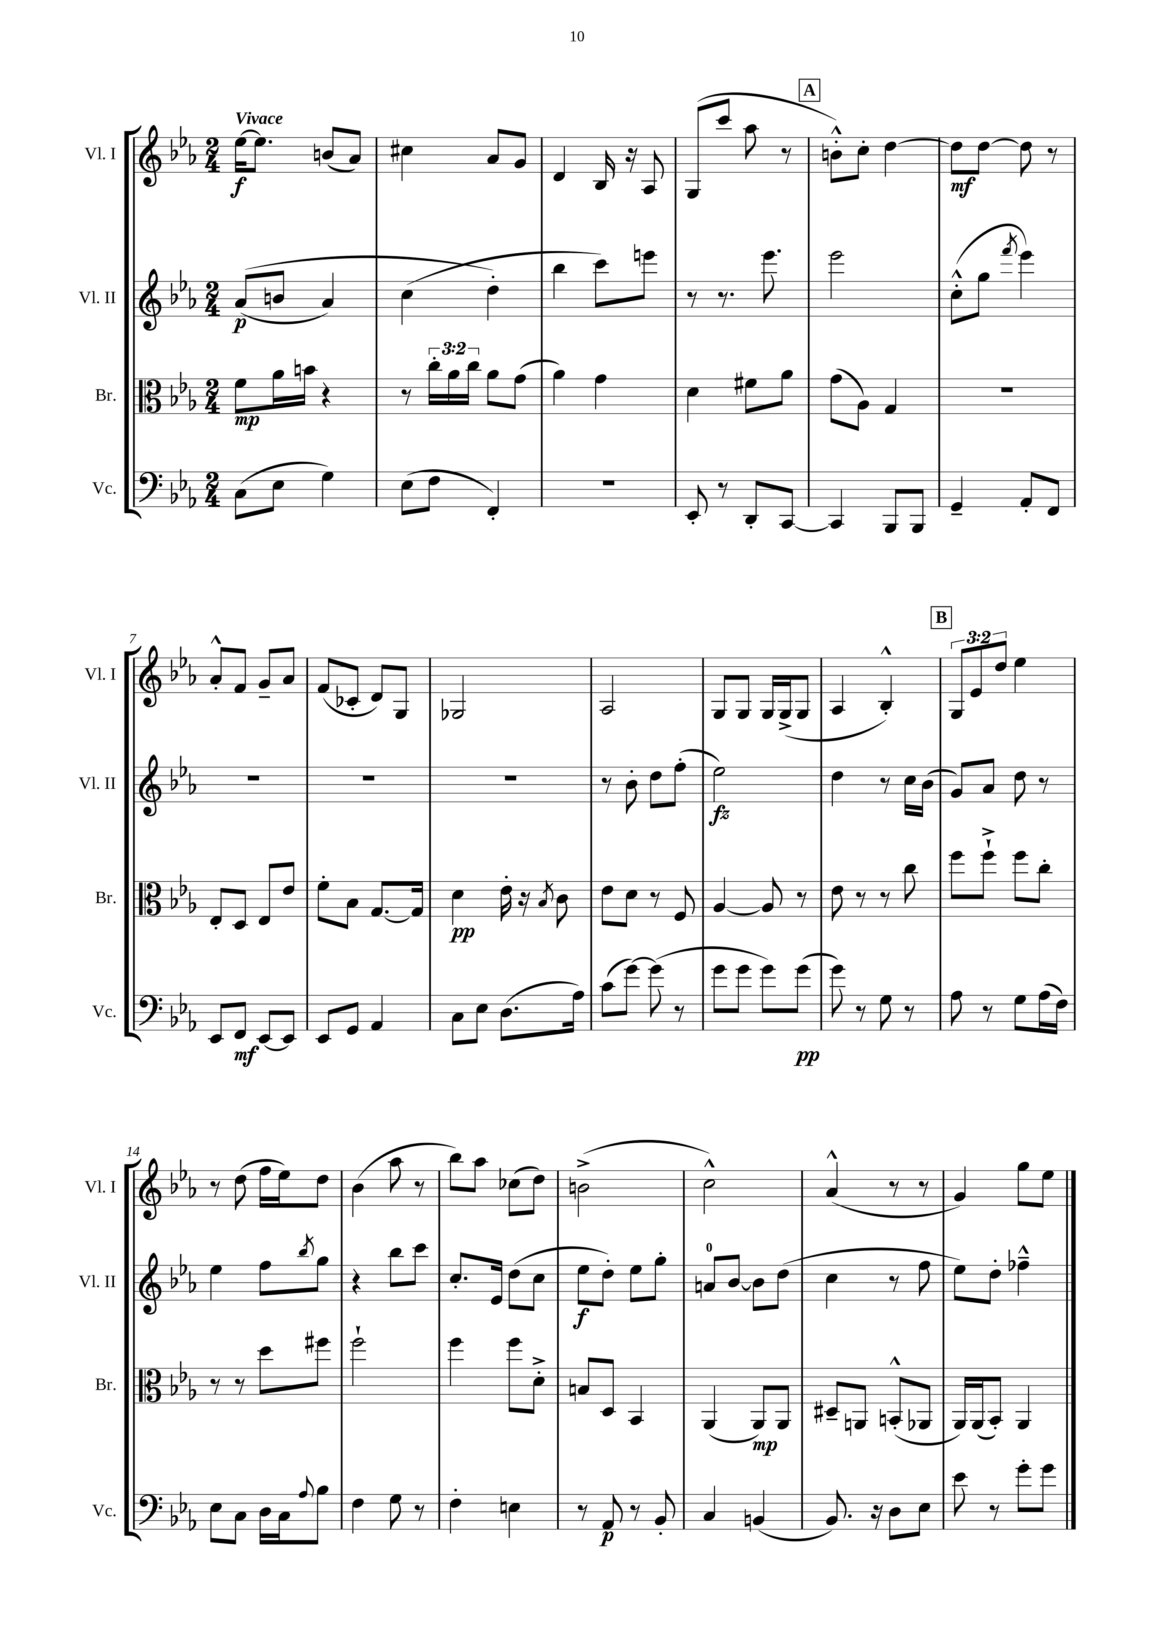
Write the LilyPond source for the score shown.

<<
\new StaffGroup <<
\new Staff = "s0" \with { instrumentName = "Vl. I" shortInstrumentName = "Vl. I" } {
    \clef treble \key ees \major \numericTimeSignature \time 2/4 \override Staff.TupletNumber.text = #tuplet-number::calc-fraction-text \tempo "Vivace"
    ees''16~\f ees''8. b'8( aes'8) |
    cis''4 aes'8 g'8 |
    d'4 bes16 r16 aes8 |
    g8( c'''8 aes''8 r8 |
    \mark \markup { \box "A" } b'8-.-^) c''8-. d''4~ |
    d''8\mf d''8~ d''8 r8 |
    aes'8-.-^ f'8 g'8-- aes'8 |
    f'8( ces'8-. d'8) g8 |
    ges2 |
    aes2 |
    g8 g8 g16 g16->( g8 |
    aes4 bes4-.-^) |
    \mark \markup { \box "B" } \tuplet 3/2 { g8 ees'8 d''8 } ees''4 |
    r8 d''8( f''16 ees''16) d''8 |
    bes'4( aes''8 r8 |
    bes''8) aes''8 ces''8( d''8) |
    b'2->( |
    c''2-^) |
    aes'4-^( r8 r8 |
    g'4) g''8 ees''8 \bar "|." |
}
\new Staff = "s1" \with { instrumentName = "Vl. II" shortInstrumentName = "Vl. II" } {
    \clef treble \key ees \major \numericTimeSignature \time 2/4
    aes'8\p(\( b'8 aes'4) |
    c''4( d''4-.\) |
    bes''4 c'''8) e'''8 |
    r8 r8. ees'''8. |
    \mark \markup { \box "A" } ees'''2 |
    c''8-.-^( g''8 \acciaccatura { f'''8 } ees'''4) |
    R2 |
    R2 |
    R2 |
    r8 bes'8-. d''8 f''8-.( |
    ees''2\fz) |
    d''4 r8 c''16 bes'16( |
    \mark \markup { \box "B" } g'8) aes'8 d''8 r8 |
    ees''4 f''8 \acciaccatura { bes''8 } g''8 |
    r4 bes''8 c'''8 |
    c''8.-. ees'16 d''8( c''8 |
    ees''8\f d''8-.) ees''8 g''8-. |
    a'8-0 bes'8~ bes'8 d''8( |
    c''4 r8 f''8 |
    ees''8) d''8-. fes''4---^ \bar "|." |
}
\new Staff = "s2" \with { instrumentName = "Br." shortInstrumentName = "Br." } {
    \clef alto \key ees \major \numericTimeSignature \time 2/4 \override Staff.TupletNumber.text = #tuplet-number::calc-fraction-text
    f'8\mp aes'16 b'16 r4 |
    r8 \tuplet 3/2 { c''16-. aes'16 c''16 } aes'8 g'8( |
    aes'4) g'4 |
    d'4 fis'8 aes'8 |
    \mark \markup { \box "A" } g'8( aes8) g4 |
    r2 |
    ees8-. d8 ees8 ees'8 |
    f'8-. bes8 g8.~ g16 |
    d'4\pp ees'16-. r16 \acciaccatura { bes8 } c'8 |
    ees'8 d'8 r8 f8 |
    aes4~ aes8 r8 |
    ees'8 r8 r8 c''8 |
    \mark \markup { \box "B" } f''8 f''8-!-> f''8 c''8-. |
    r8 r8 d''8 fis''8 |
    f''2-! |
    f''4 f''8 d'8-.-> |
    b8 d8 bes,4 |
    aes,4( aes,8\mp) aes,8 |
    dis8-- a,8 b,8-.-^( aes,8 |
    aes,16) aes,16( bes,8-.) aes,4 \bar "|." |
}
\new Staff = "s3" \with { instrumentName = "Vc." shortInstrumentName = "Vc." } {
    \clef bass \key ees \major \numericTimeSignature \time 2/4
    c8( ees8 g4) |
    ees8( f8 f,4-.) |
    r2 |
    ees,8-. r8 d,8-. c,8~ |
    \mark \markup { \box "A" } c,4 bes,,8 bes,,8 |
    g,4-- aes,8-. f,8 |
    ees,8 f,8\mf ees,8~ ees,8 |
    ees,8 g,8 aes,4 |
    c8 ees8 d8.( aes16) |
    c'8( g'8~) g'8( r8 |
    g'8 g'8 g'8) g'8\pp( |
    g'8) r8 g8 r8 |
    \mark \markup { \box "B" } aes8 r8 g8 aes16( f16) |
    ees8 c8 d16 c16 \appoggiatura { aes8 } bes8 |
    f4 g8 r8 |
    f4-. e4 |
    r8 aes,8\p r8 bes,8-. |
    c4 b,4( |
    bes,8.) r16 d8 ees8 |
    ees'8 r8 g'8-. g'8 \bar "|." |
}
>>
>>
